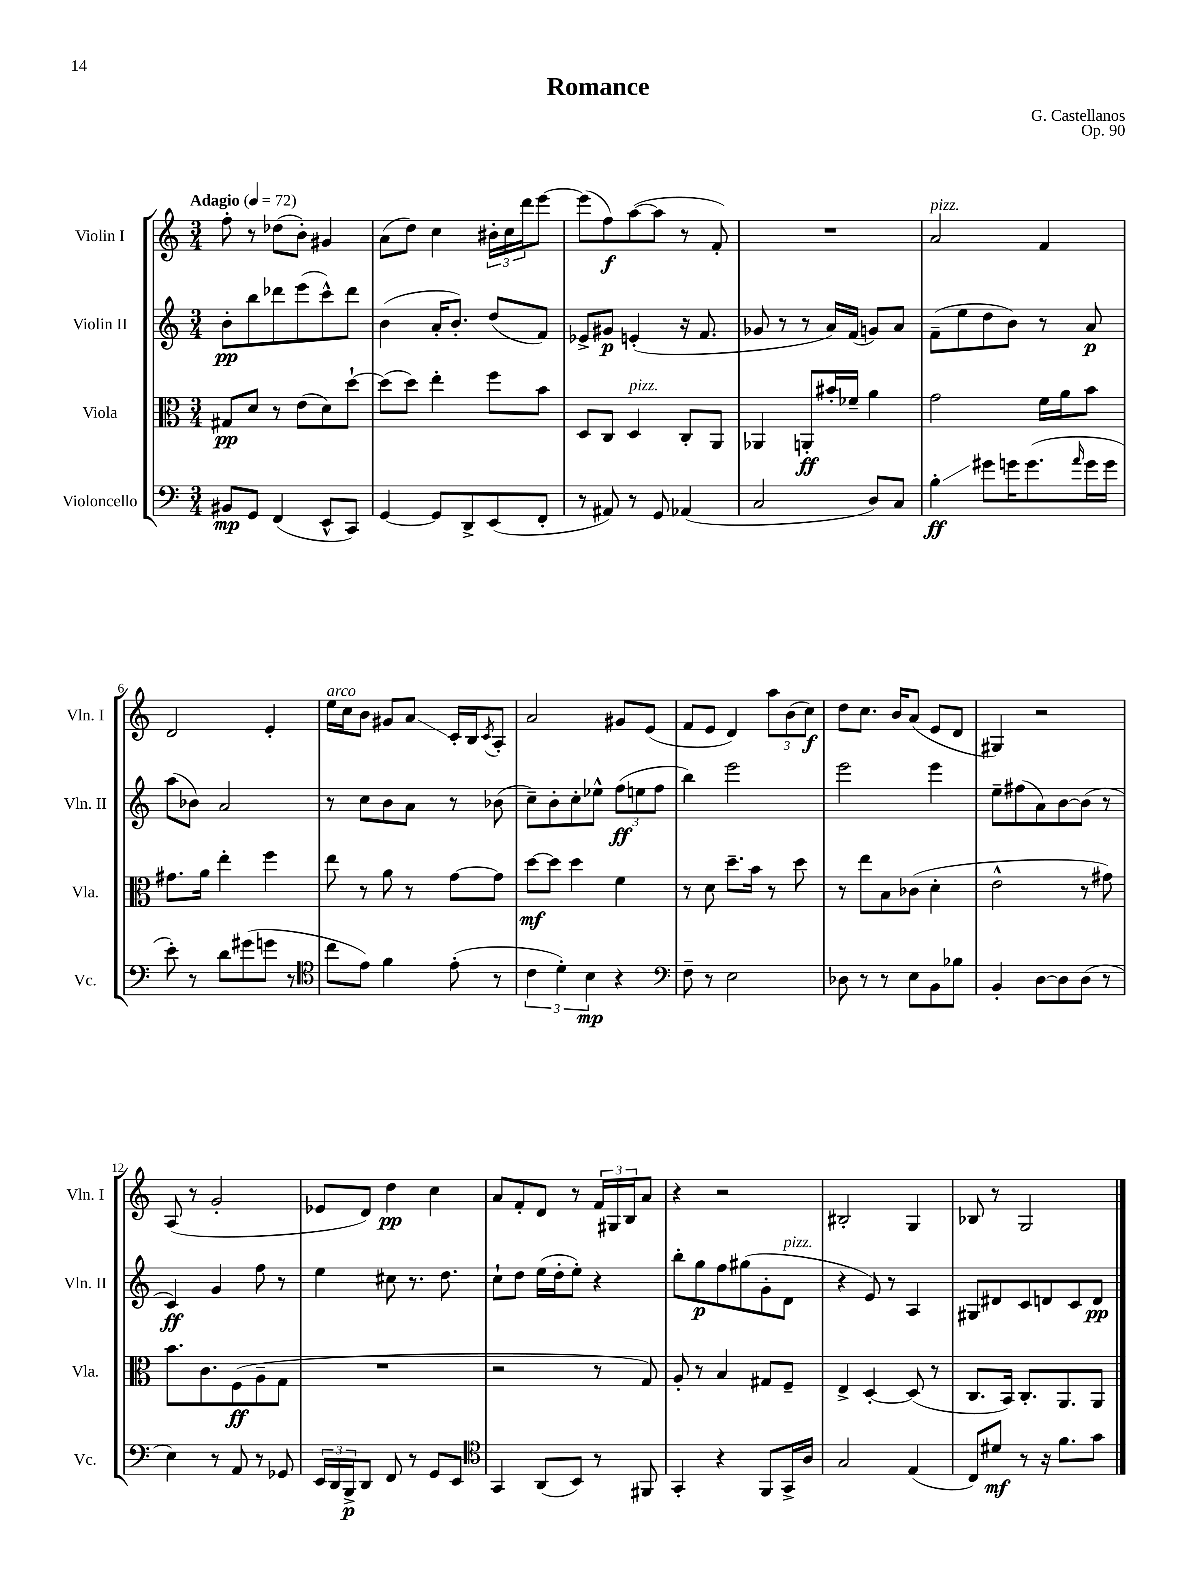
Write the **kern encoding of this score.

**kern	**kern	**kern	**kern
*staff4	*staff3	*staff2	*staff1
*clefF4	*clefC3	*clefG2	*clefG2
*k[]	*k[]	*k[]	*k[]
*M3/4	*M3/4	*M3/4	*M3/4
*MM72	*MM72	*MM72	*MM72
8BB#	8G#	8b'	8ff'
8GG	8d	8bb	8r
(4FF	8r	8ddd-	(8dd-
.	(8e	(8eee	8b')
8EE^^	8d)	8ccc^^)	4g#
8CC)	[8dd`	8ddd-	.
=	=	=	=
[4GG	(8dd]	(4b	(8a
.	8dd)	.	8dd)
8GG]	4ee'	16a'	4cc
.	.	8.b')	.
8DD^	.	.	.
(8EE	8ff	(8dd	24b#'
.	.	.	24cc
.	.	.	24ddd
8FF'	8b	8f)	[8eee
=	=	=	=
8r	8D	8e-^	(8eee]
8AA#)	8C	8g#	8ff)
8r	4D	(4e'	([8aa
8GG	.	.	8aa]
(4AA-	8C'	16r	8r
.	.	8.f	.
.	8AA	.	8f')
=	=	=	=
2C	4AA-	8g-	2.r
.	.	8r	.
.	8AA'	8r	.
.	16b#'	16a)	.
.	16f-~	(16f	.
8D)	4a	8g)	.
8C	.	8a	.
=	=	=	=
4B'	2g	(8f~	2a
.	.	8ee	.
8g#	.	8dd	.
16g	.	8b)	.
(8.g	.	.	.
.	16f	8r	4f
.	16a	.	.
16qqa	.	.	.
16g	8b	8a	.
16g	.	.	.
=	=	=	=
8e')	8.g#	(8aa	2d
8r	.	8b-)	.
.	16a	.	.
8d	4ee'	2a	.
(8g#	.	.	.
8g	4ff	.	4e'
8r	.	.	.
=	=	=	=
*clefC4	*	*	*
8cc	8ee	8r	16ee
.	.	.	16cc
8e)	8r	8cc	8b
4f	8a	8b	8g#
.	8r	8a	8a
(8e'	[8g	8r	16c'
.	.	.	16B
.	.	.	8qc
8r	8g]	(8b-	8A'
=	=	=	=
6c	[8dd	8cc~)	2a
.	8dd]	8b'	.
6d')	.	.	.
.	4dd	8cc'	.
6B	.	.	.
.	.	8ee-^^	.
4r	4f	(12ff	8g#
.	.	12ee	.
.	.	.	(8e
.	.	12ff	.
=	=	=	=
*clefF4	*	*	*
8F~	8r	4bb)	8f
8r	8d	.	8e
2E	8.dd~	2eee	4d)
.	16b	.	.
.	8r	.	12aa
.	.	.	(12b
.	8dd	.	.
.	.	.	12cc)
=	=	=	=
8D-	8r	2eee	8dd
8r	8ee	.	8.cc
8r	8B	.	.
.	.	.	16b
8E	(8c-	.	(8a
8BB	4d'	4eee	8e
8B-	.	.	8d
=	=	=	=
4BB'	2e^^	8ee~	4G#)
.	.	(8ff#	.
[8D	.	8a)	2r
8D]	.	[8b	.
(8D	8r	(8b]	.
8r	8g#)	8r	.
=	=	=	=
4E)	8.b	4c)	(8A
.	.	.	8r
.	8.c	.	.
8r	.	4g	2g'
8AA	(8F	.	.
8r	8A~	8ff	.
8GG-	8G	8r	.
=	=	=	=
24EE	2.r	4ee	8e-
24DD	.	.	.
24BBB^	.	.	.
8DD	.	.	8d)
8FF	.	8cc#	4dd
8r	.	8.r	.
8GG	.	.	4cc
.	.	8.dd	.
8EE	.	.	.
=	=	=	=
*clefC4	*	*	*
4GG	2r	8cc`	8a
.	.	8dd	8f'
(8AA	.	(16ee	8d
.	.	16dd'	.
8BB)	.	8ee')	8r
8r	8r	4r	24f
.	.	.	24G#
.	.	.	24B
8FF#	8G)	.	8a
=	=	=	=
4GG'	8A'	8bb'	4r
.	8r	8gg	.
4r	4B	8ff	2r
.	.	(8gg#	.
8FF	8G#	8g'	.
16GG^	8F~	8d	.
16A	.	.	.
=	=	=	=
2G	4E^	4r	2B#'
.	[4D'	8e)	.
.	.	8r	.
(4E	(8D]	4A	4G
.	8r	.	.
=	=	=	=
8C)	8.C	8G#	8B-
8d#	.	8d#	8r
.	16BB)	.	.
8r	8.C'	8c	2G
16r	.	8d	.
8.f	8.AA	.	.
.	.	8c	.
8g	8AA	8d	.
==	==	==	==
*-	*-	*-	*-
